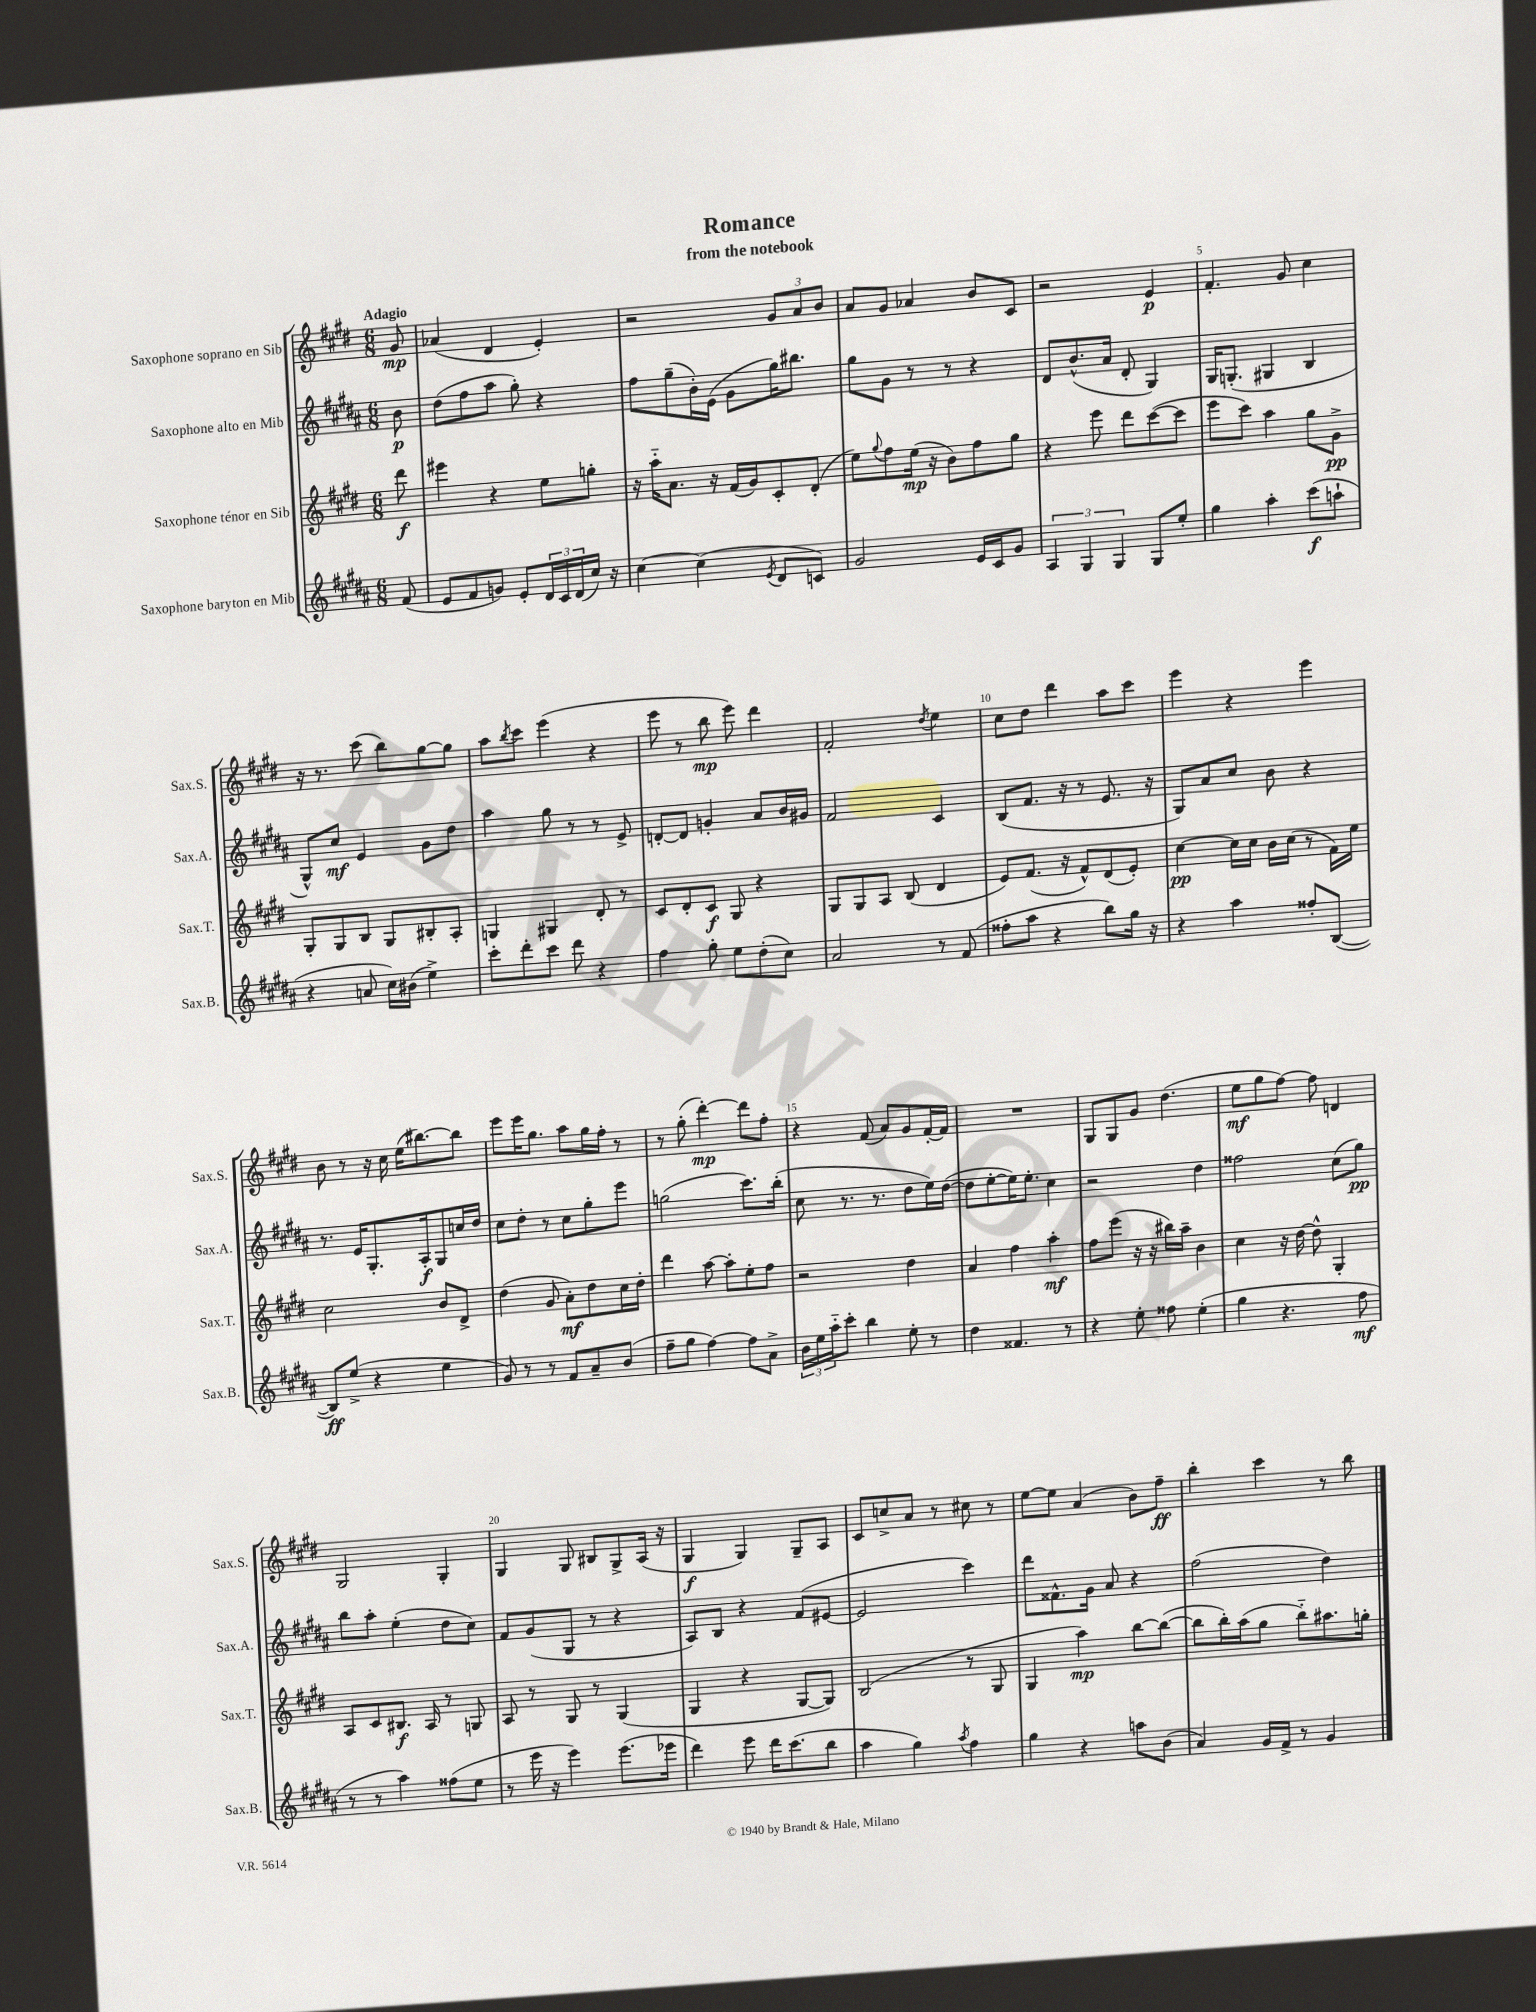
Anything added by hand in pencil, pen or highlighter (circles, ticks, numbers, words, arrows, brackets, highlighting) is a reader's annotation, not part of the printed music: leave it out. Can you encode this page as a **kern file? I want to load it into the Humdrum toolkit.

**kern	**kern	**kern	**kern
*staff4	*staff3	*staff2	*staff1
*clefG2	*clefG2	*clefG2	*clefG2
*k[f#c#g#d#a#]	*k[f#c#g#d#]	*k[f#c#g#d#a#]	*k[f#c#g#d#]
*M6/8	*M6/8	*M6/8	*M6/8
(8f#	8ddd#	8b	8g#
=	=	=	=
8e	4eee#	(8dd#	(4a-
8f#	.	8ff#	.
8g)	4r	8aa#	4d#
8e'	.	8gg#')	.
24d#	8ee	4r	4e')
24c#	.	.	.
(24d#	.	.	.
16cc#)	8gg'	.	.
16r	.	.	.
=	=	=	=
[4cc#	16r	8ff#	2r
.	16aa'~	.	.
.	8.a	(8gg#~	.
(4cc#]	.	16b')	.
.	16r	(16e	.
.	(16f#	8g#	.
.	16g#)	.	.
8qe	.	.	.
8d#	8c#'	16gg#)	12g#
.	.	8.bb#	.
.	.	.	12a
8c)	(8d#'	.	.
.	.	.	12b
=	=	=	=
2g#	8ee)	8gg#	8a
.	8qqgg#	.	.
.	8ff#	8g#	8g#
.	(16ee	8r	4a-
.	16r	.	.
.	8b)	8r	.
16e	8ff#	4r	8b
16c#	.	.	.
8g#	8gg#	.	8c#
=	=	=	=
6A#	4r	8d#	2r
.	.	(8.b^^	.
6G#	.	.	.
.	8eee	.	.
.	.	16a#	.
6G#	.	.	.
.	8ddd#	8d#'	.
8G#	([8ccc#	4G#)	4e
8ee'	8ccc#]	.	.
=	=	=	=
4gg#	8eee	16G#	4.f#'
.	.	(8.G'	.
.	8ccc#)	.	.
4aa#'	4aa	4G#	.
.	.	.	8g#
(8ccc#	8gg#	4B	4cc#
8aa`	8g#^	.	.
=	=	=	=
4r	8G#'	8G#^^)	16r
.	.	.	8.r
.	8G#	8cc#	.
8a	8B	4e	(8ccc#
16cc#)	8G#	.	8bb)
(16b#	.	.	.
4ee^)	8B#'	8g#	[8gg#
.	8A'	8dd#	8gg#]
=	=	=	=
8ccc#'	4G	4aa#	8aa
.	.	.	8qbb
8ddd#'	.	.	8ccc#
8ccc#	4G#	8gg#	(4eee
8ddd#	.	8r	.
4r	8d#'	8r	4r
.	8r	8e^	.
=	=	=	=
4ff#	8c#	[8d'	8eee
.	8d#'	8d]	8r
8gg#'	8c#	4g'	8bb
8ee	8G#	.	8eee)
(8dd#'	4r	8a#	4ddd#
8cc#)	.	16b	.
.	.	16g#	.
=	=	=	=
2a#	8G#	2f#	2f#'
.	8G#	.	.
.	8A	.	.
.	(8B	.	.
.	.	.	8qdd#
8r	4d#	4c#	4ee
(8f#	.	.	.
=	=	=	=
8ff##'	8e)	(8B	8cc#
8aa#	(8.f#	8.f#	8dd#
4r	.	.	4ddd#
.	16r	16r	.
.	8f#^^)	8r	.
8bb)	(8d#	8.e	8aa
16gg#	8e')	.	8ccc#
16r	.	16r	.
=	=	=	=
4r	[4cc#	8G#)	4eee
.	.	8a#	.
4aa#	16cc#]	8cc#	4r
.	16cc#	.	.
.	16b	8b	.
.	(16cc#	.	.
8ff##'	8r	4r	4eee
([8B	16f#)	.	.
.	16ee	.	.
=	=	=	=
8B])	2cc#	8.r	8b
(8ee^	.	.	8r
.	.	16e	.
4r	.	8.G#'	16r
.	.	.	16cc#
.	.	.	(16ee
.	.	16A#'	[8.bb#)
4ee	8b	8G#	.
.	8d#^	16cc	8bb#]
.	.	16dd#	.
=	=	=	=
8g#)	(4dd#	8cc#	8eee
8r	.	8dd#'	16eee
.	.	.	8.gg#
8r	8g#	8r	.
8f#	8a')	8cc#	8aa
8a#~	8dd#	8gg#'	16gg#
.	.	.	16ff#'
(8b	16cc#	8eee	8r
.	16dd#'	.	.
=	=	=	=
8ff#~	4ddd#	(2gg	8r
8gg#	.	.	(8gg#'
[4ff#)	[8aa	.	[4ddd#')
.	8aa']	.	.
8ff#]	8ee'	8.ccc#)	8ddd#]
8a#^	8ff#	.	8ff#'
.	.	(16bb'	.
=	=	=	=
24b	2r	8cc#	4r
24ee	.	.	.
24aa#'~	.	.	.
8ccc#'	.	8.r	.
4bb	.	.	(8f#
.	.	8.r	.
.	.	.	8a)
8ee'	4dd#	8dd#	8g#
8r	.	16ee)	[16f#'
.	.	([16dd#	16f#]
=	=	=	=
4dd#	4a	8dd#]	2.r
.	.	[8ee'	.
4.f##	4ff#	16ee])	.
.	.	8.ee'	.
.	4aa'	4cc#	.
8r	.	.	.
=	=	=	=
4r	8ff#	2r	8G#
.	(8eee	.	8G#
8ee'	16r	.	8g#
.	16r	.	.
8ff##	16bb#)	.	(4.dd#
.	16aa~	.	.
(4ee'	4b	4dd#	.
=	=	=	=
4gg#	4cc#	2ff##	8ee
.	.	.	8gg#
4.r	16r	.	[8ff#)
.	[16dd#	.	.
.	8dd#^^]	.	8ff#]
.	4G#'	(8cc#	4d
8ff#	.	8gg#)	.
=	=	=	=
8r	8A	8bb	2G#
8r	8c#	8aa#'	.
4aa#)	8.B#	(4ee'	.
.	16A	.	.
(8ff##	8r	8dd#	4G#'
8ee	8G	8cc#)	.
=	=	=	=
8r	8A	8f#	4G#
16eee	8r	(8g#	.
16r	.	.	.
4eee)	8G#	8G#	8G#
.	8r	8r	8B#
(8.eee	(4G#	4r	8G#^
.	.	.	(16A
16eee-	.	.	16r
=	=	=	=
4ddd#)	4G#	8A#)	4G#
.	.	8B	.
8eee	4r	4r	4G#)
16ddd#	.	.	.
(8.ccc#	.	.	.
.	[8G#	(8f#	8G#~
8bb	8G#])	[8e#	8A
=	=	=	=
4aa#	(2B	2e#]	8c#
.	.	.	8cc^
4gg#)	.	.	8a
.	.	.	8r
8qaa#	.	.	.
4ff#	8r	4ccc#)	8cc#
.	8G#	.	8r
=	=	=	=
4gg#	4G#	8ddd#	[8ee
.	.	8.f##^^	8ee]
4r	4aa)	.	(4a
.	.	16g#	.
.	.	8a#	.
8aa	[8bb	4r	8b)
(8b	(8bb_	.	8ff#~
=	=	=	=
4a#)	8bb]	(2ff#	4bb'
.	16bb')	.	.
.	(16aa	.	.
16g#	8gg#	.	4ccc#
16f#^	.	.	.
8r	8bb'~)	.	.
4g#	8.aa#	4dd#)	8r
.	.	.	8bb
.	16gg'	.	.
==	==	==	==
*-	*-	*-	*-
